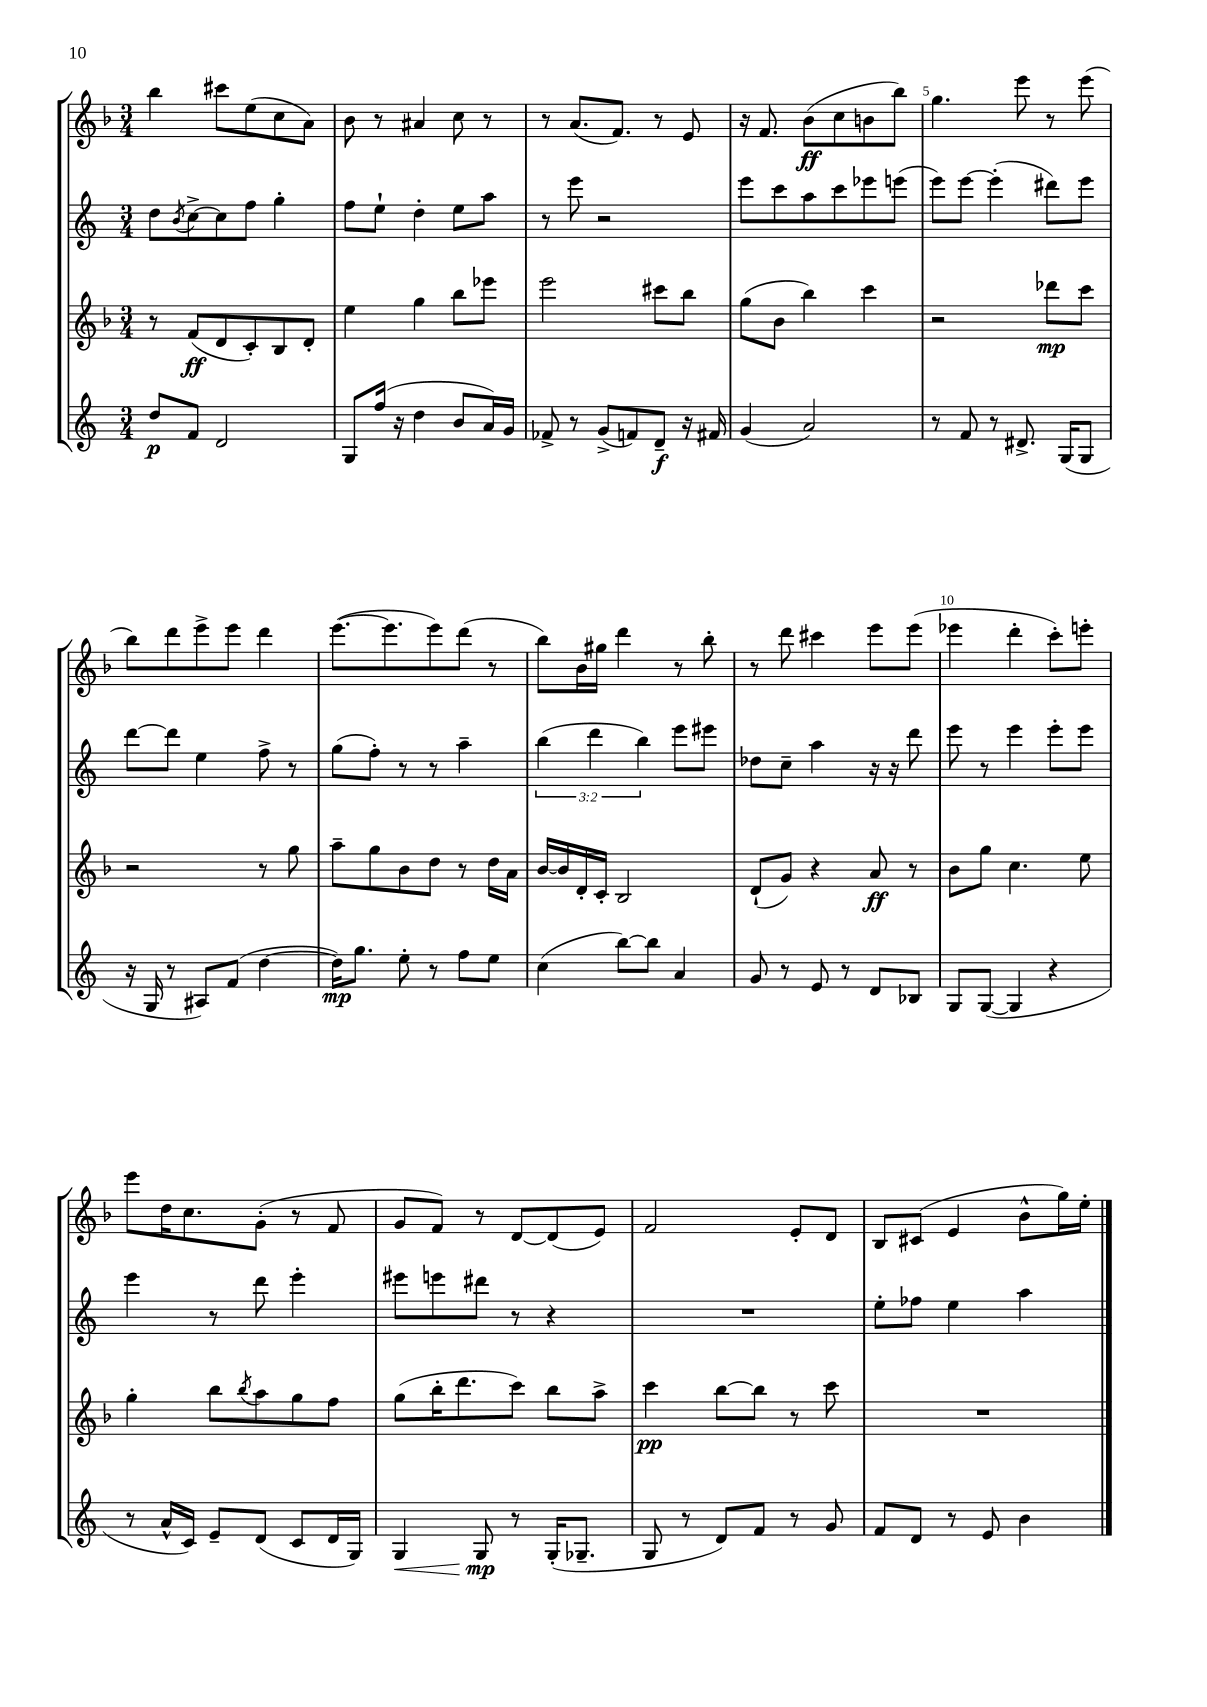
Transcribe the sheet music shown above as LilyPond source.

<<
\new StaffGroup <<
\new Staff = "s0" {
    \clef treble \key f \major \numericTimeSignature \time 3/4
    bes''4 cis'''8 e''8( c''8 a'8) |
    bes'8 r8 ais'4 c''8 r8 |
    r8 a'8.( f'8.) r8 e'8 |
    r16 f'8. bes'8\ff( c''8 b'8 bes''8) |
    g''4. e'''8 r8 e'''8( |
    bes''8) d'''8 e'''8-> e'''8 d'''4 |
    e'''8.~( e'''8. e'''8) d'''8( r8 |
    bes''8) bes'16 gis''16 d'''4 r8 bes''8-. |
    r8 d'''8 cis'''4 e'''8 e'''8( |
    ees'''4 d'''4-. c'''8-.) e'''8-. |
    e'''8 d''16 c''8. g'8-.( r8 f'8 |
    g'8 f'8) r8 d'8~ d'8( e'8) |
    f'2 e'8-. d'8 |
    bes8 cis'8( e'4 bes'8-^ g''16) e''16-. \bar "|." |
}
\new Staff = "s1" {
    \clef treble \key c \major \numericTimeSignature \time 3/4 \override Staff.TupletNumber.text = #tuplet-number::calc-fraction-text
    d''8 \acciaccatura { b'8 } c''8~-> c''8 f''8 g''4-. |
    f''8 e''8-! d''4-. e''8 a''8 |
    r8 e'''8 r2 |
    e'''8 c'''8 a''8 c'''8 ees'''8 e'''8( |
    e'''8) e'''8~ e'''4-.( dis'''8) e'''8 |
    d'''8~ d'''8 e''4 f''8-> r8 |
    g''8( f''8-.) r8 r8 a''4-- |
    \tuplet 3/2 { b''4( d'''4 b''4) } e'''8 eis'''8 |
    des''8 c''8-- a''4 r16 r16 d'''8 |
    e'''8 r8 e'''4 e'''8-. e'''8 |
    e'''4 r8 d'''8 e'''4-. |
    eis'''8 e'''8 dis'''8 r8 r4 |
    R2. |
    e''8-. fes''8 e''4 a''4 \bar "|." |
}
\new Staff = "s2" {
    \clef treble \key f \major \numericTimeSignature \time 3/4
    r8 f'8\ff( d'8 c'8-.) bes8 d'8-. |
    e''4 g''4 bes''8 ees'''8 |
    e'''2 cis'''8 bes''8 |
    g''8( bes'8 bes''4) c'''4 |
    r2 des'''8\mp c'''8 |
    r2 r8 g''8 |
    a''8-- g''8 bes'8 d''8 r8 d''16 a'16 |
    bes'16~ bes'16 d'16-. c'16-. bes2 |
    d'8-!( g'8) r4 a'8\ff r8 |
    bes'8 g''8 c''4. e''8 |
    g''4-. bes''8 \acciaccatura { bes''8 } a''8 g''8 f''8 |
    g''8( bes''16-. d'''8. c'''8) bes''8 a''8-> |
    c'''4\pp bes''8~ bes''8 r8 c'''8 |
    R2. \bar "|." |
}
\new Staff = "s3" {
    \clef treble \key c \major \numericTimeSignature \time 3/4
    d''8\p f'8 d'2 |
    g8 f''16( r16 d''4 b'8 a'16) g'16 |
    fes'8-> r8 g'8->( f'8) d'8--\f r16 fis'16 |
    g'4( a'2) |
    r8 f'8 r8 dis'8.-> g16( g8 |
    r16 g16 r8 ais8) f'8( d''4~ |
    d''16\mp) g''8. e''8-. r8 f''8 e''8 |
    c''4( b''8~) b''8 a'4 |
    g'8 r8 e'8 r8 d'8 bes8 |
    g8 g8~( g4 r4 |
    r8 a'16-^ c'16) e'8-- d'8( c'8 d'16 g16) |
    g4\< g8\mp\! r8 g16-.( ges8.-- |
    g8 r8 d'8) f'8 r8 g'8 |
    f'8 d'8 r8 e'8 b'4 \bar "|." |
}
>>
>>
\layout { \context { \Score \override BarNumber.break-visibility = ##(#f #t #t) barNumberVisibility = #(every-nth-bar-number-visible 5) } }
